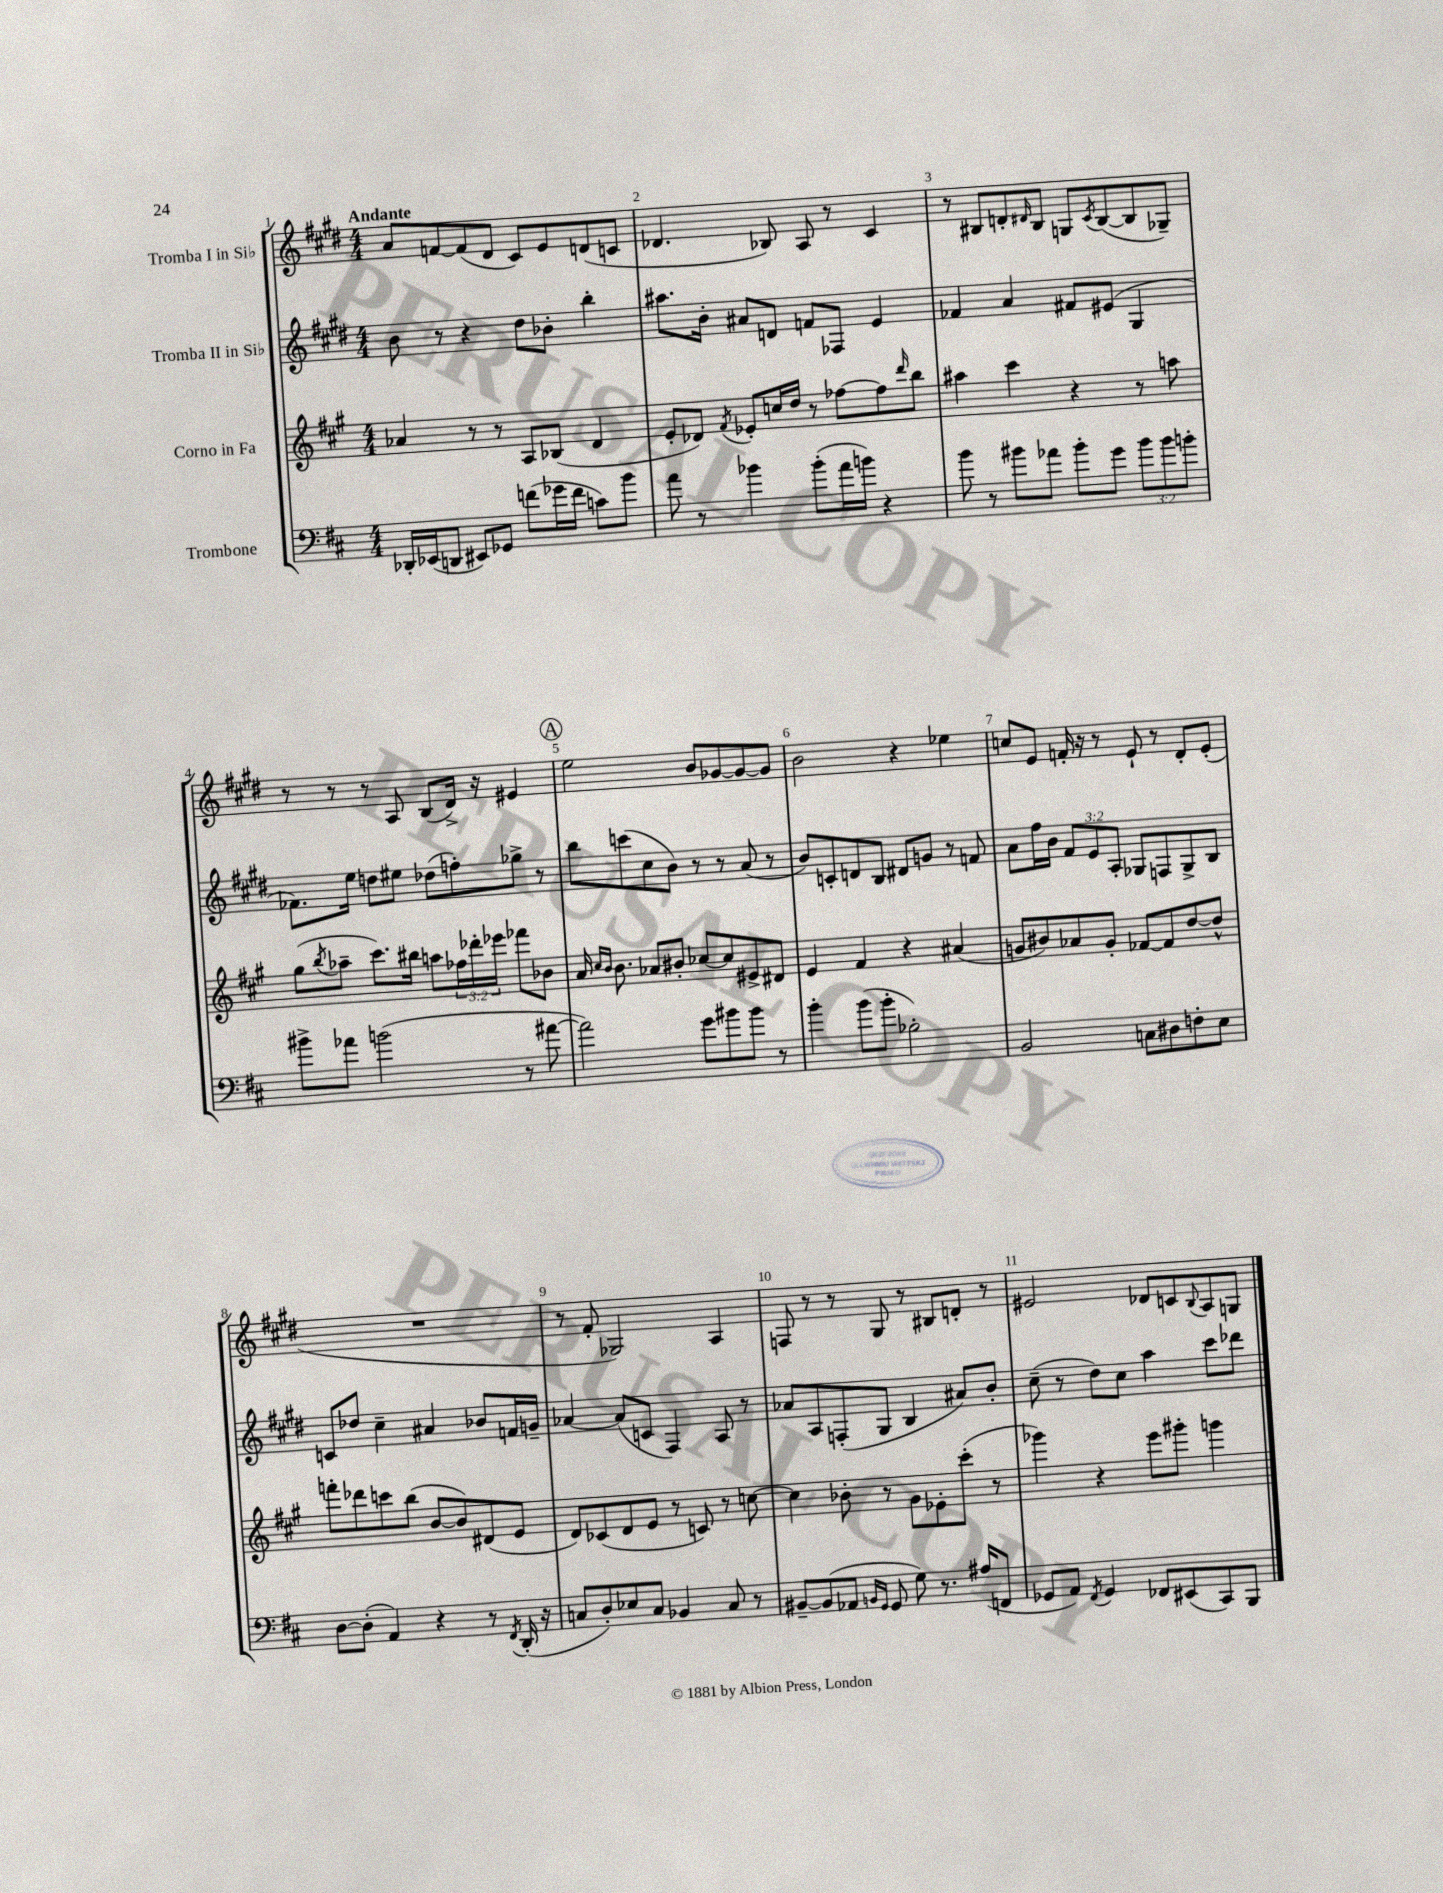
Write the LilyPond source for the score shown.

<<
\new StaffGroup <<
\new Staff = "s0" \with { instrumentName = "Tromba I in Sib" } {
    \clef treble \key e \major \numericTimeSignature \time 4/4 \tempo "Andante"
    a'8 f'8~ f'8( dis'8 cis'8) e'8 d'8( c'8 |
    des'4. bes8) a8 r8 cis'4 |
    r8 bis8 d'8-. \grace { dis'16 } bis8 g8 \acciaccatura { cis'8 } bis8~( bis8 ges8--) |
    r8 r8 r8 a8 b8( dis'16->) r16 eis'4 |
    \mark \markup { \circle "A" } e''2 b'8 ges'8~ ges'8~ ges'8 |
    b'2 r4 ees''4 |
    c''8 e'8 f'16-. r16 r8 e'8-! r8 dis'8-. e'8-.( |
    R1 |
    r8 fis'8-. ges2) a4 |
    f8 r8 r8 gis8 r8 bis8 d'8-. r8 |
    eis'2 des'8 c'8 \appoggiatura { b8 } a8 g8 \bar "|." |
}
\new Staff = "s1" \with { instrumentName = "Tromba II in Sib" } {
    \clef treble \key e \major \numericTimeSignature \time 4/4 \override Staff.TupletNumber.text = #tuplet-number::calc-fraction-text
    b'8 r8 r4 dis''8 bes'8-. b''4-. |
    ais''8. b'16-. ais'8 d'8 f'8 fes8 e'4 |
    fes'4 a'4 fis'8 eis'8( gis4 |
    fes'8.) e''16 d''8 eis''8 des''8( f''8-.) ges''8-> r8 |
    \mark \markup { \circle "A" } b''8 c'''8( cis''8 b'8) r8 r8 a'8( r8 |
    b'8) c'8-. d'8 b8 dis'8 g'8 r8 f'8 |
    a'8 fis''16 b'16 \tuplet 3/2 { fis'8 e'8 a8-. } ges8 f8 ges8-> b8 |
    c'8 des''8 cis''4-- ais'4 bes'8 f'16 g'16-- |
    aes'4~ aes'8( c'8 fis4) a8 r8 |
    aes'8 a8 f8-.( gis8 b4 ais'8) b'8-. |
    cis''8--( r8 dis''8) cis''8 a''4 cis'''8 des'''8 \bar "|." |
}
\new Staff = "s2" \with { instrumentName = "Corno in Fa" } {
    \clef treble \key a \major \numericTimeSignature \time 4/4 \override Staff.TupletNumber.text = #tuplet-number::calc-fraction-text
    aes'4 r8 r8 a8 bes8( d'4 |
    e'8-. des'8) \acciaccatura { fis'8 } ees'8-. c''16 d''16 r8 fes''8~ fes''8 \grace { d'''16 } b''8 |
    ais''4 cis'''4 r4 r8 a''8 |
    gis''8( \acciaccatura { b''8 } aes''8-- cis'''8.) bis''16 a''8 \tuplet 3/2 { fes''16 des'''16-. ees'''16 } fes'''8 bes'8 |
    \mark \markup { \circle "A" } a'16 \grace { cis''16 b'16 } b'8. aes'8 bis'8-. ces''8~ ces''8 eis'8-> dis'8 |
    e'4 fis'4 r4 ais'4( |
    g'8 bis'8) aes'8 g'8-. fes'8~ fes'8 d''8~ d''8-^ |
    f'''8-. des'''8 c'''8 b''8( b'8~ b'8) dis'8( e'8 |
    d'8) ces'8( d'8 e'8 r8 c'8) r8 c''8~ |
    c''4 bes'8-. r8 gis'8 ees'8-. cis'''8-.( r8 |
    ges'''4) r4 e'''8 gis'''8-. g'''4 \bar "|." |
}
\new Staff = "s3" \with { instrumentName = "Trombone" } {
    \clef bass \key d \major \numericTimeSignature \time 4/4 \override Staff.TupletNumber.text = #tuplet-number::calc-fraction-text
    des,16-. ees,16( d,8 eis,8) ges,8 f'8( ges'16 f'16 c'8) b'8 |
    a'8 r8 bes'4 bes'8-.( a'16 b'16) r4 |
    b'8 r8 bis'8 aes'8 bis'8-. g'8 \tuplet 3/2 { bis'8 bis'8 b'8-. } |
    bis'8-> aes'8 b'2( r8 ais'8~ |
    \mark \markup { \circle "A" } ais'2) g'8 bis'8 bis'8 r8 |
    b'4-. b'8( b'8-. bes2-.) |
    b,2 c8 dis8 f8-. e8 |
    d8~ d8-.( a,4) r4 r8 \acciaccatura { fis,8 } d,16-.( r16 |
    c8 d8-.) ees8 c8 bes,4 c8 r8 |
    bis,8~-- bis,8( aes,8 \grace { b,16 g,16 } g,8 g8) r8. ais16( f,8 |
    ges,8 a,8) \acciaccatura { fis,8 } ges,4 fes,8 eis,8( cis,8) b,,8 \bar "|." |
}
>>
>>
\layout { \context { \Score \override BarNumber.break-visibility = ##(#f #t #t) barNumberVisibility = #all-bar-numbers-visible } }
